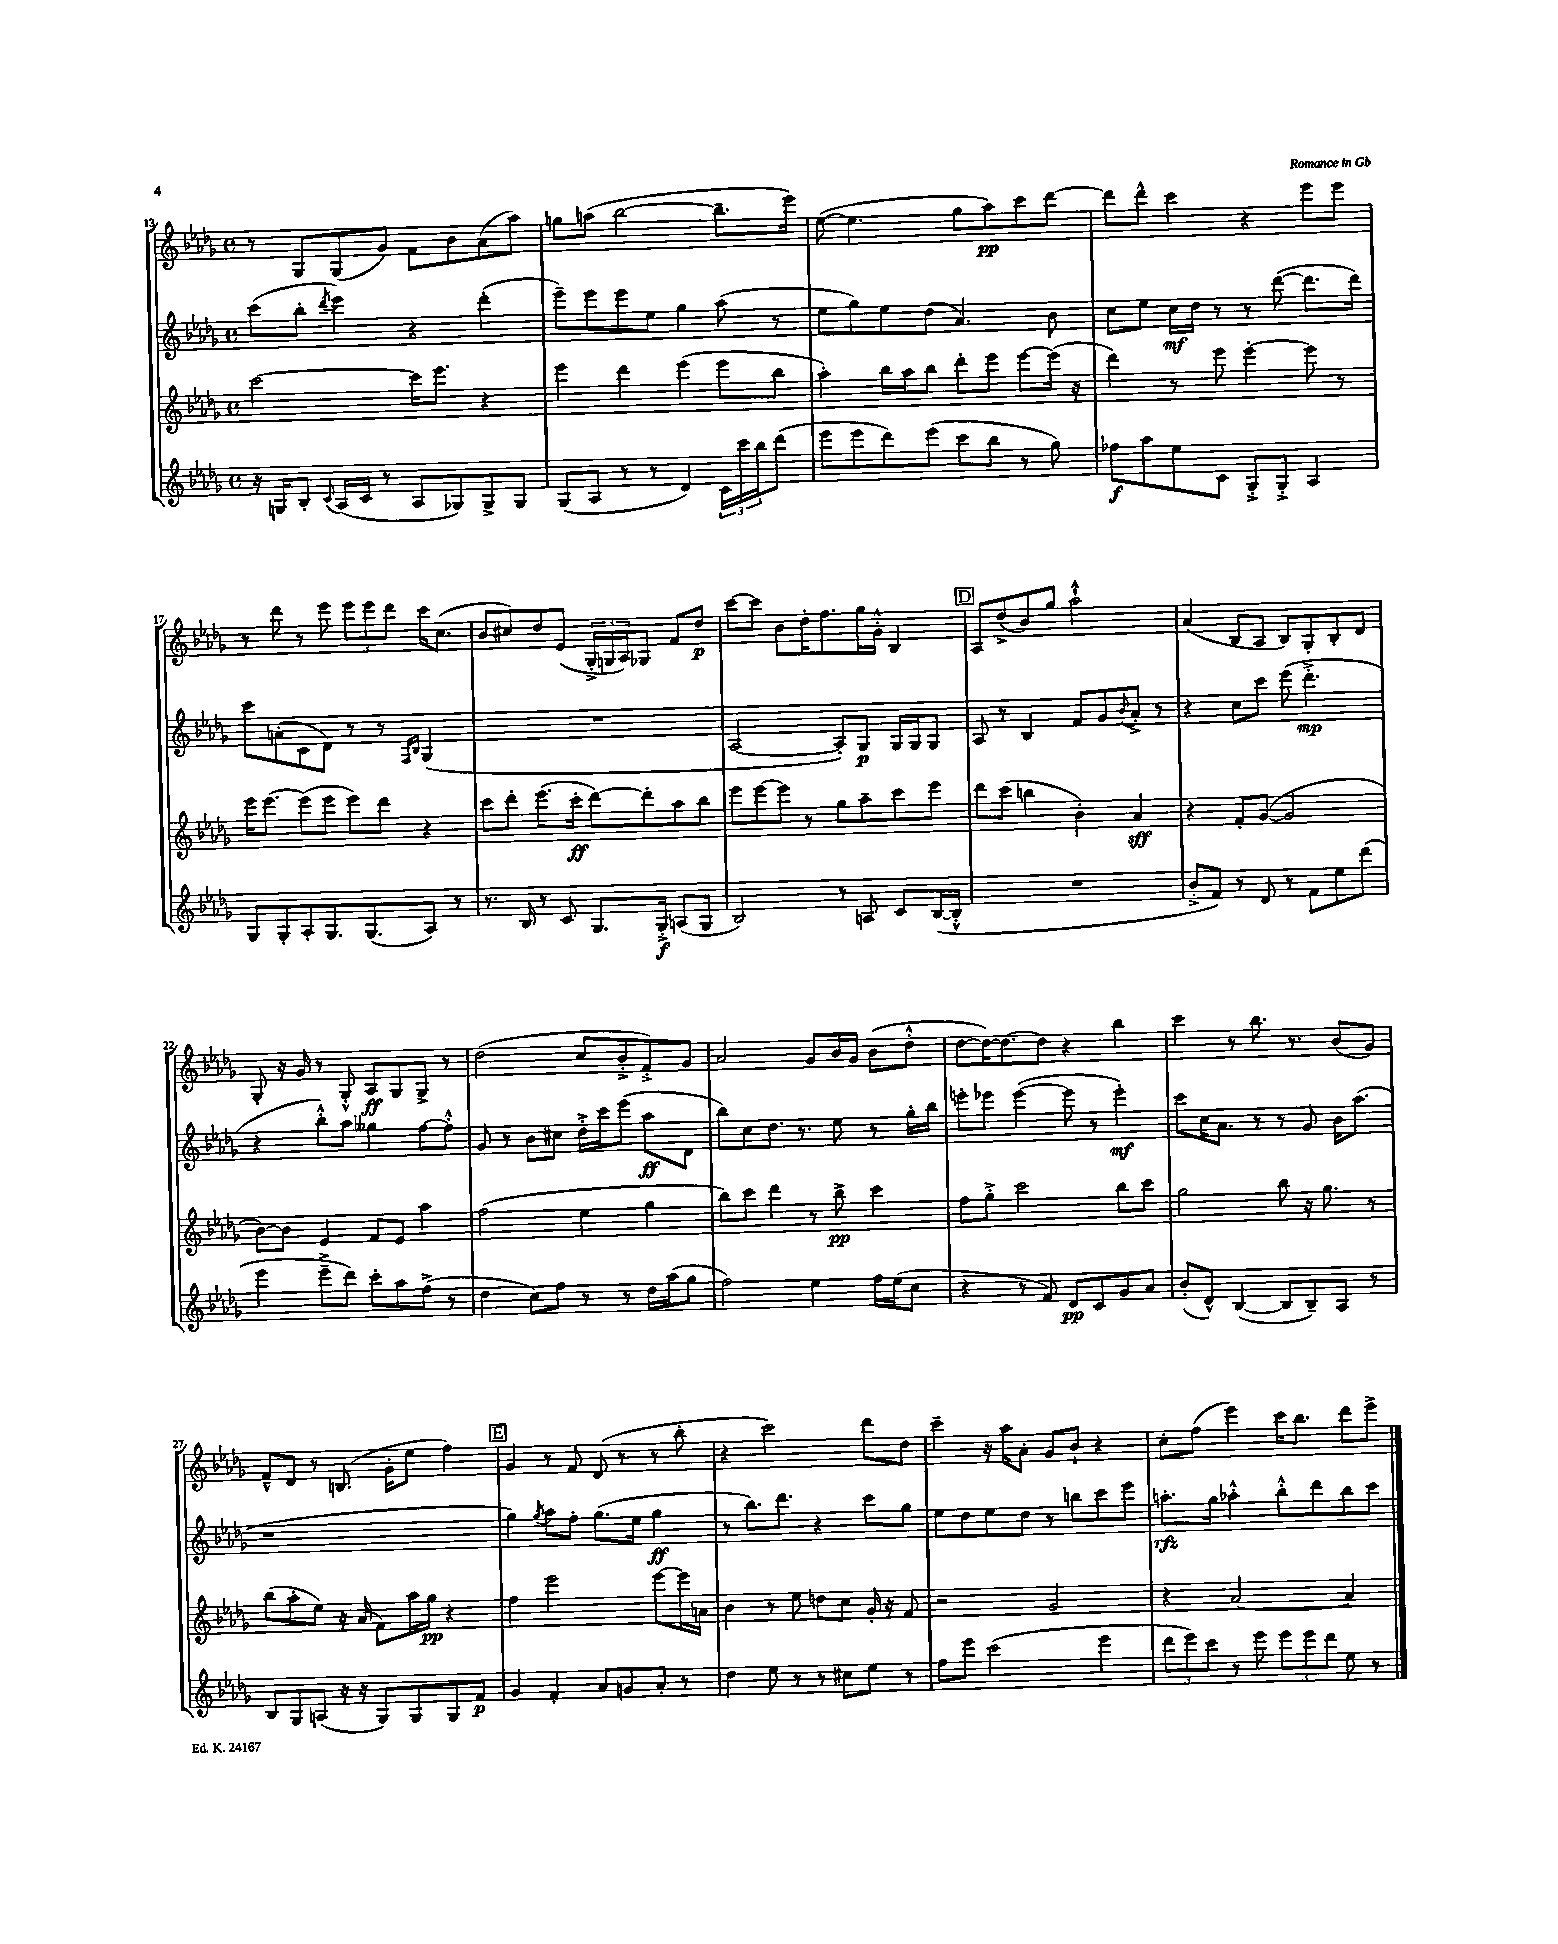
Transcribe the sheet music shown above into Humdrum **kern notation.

**kern	**dynam	**kern	**dynam	**kern	**dynam	**kern	**dynam
*part4	*part4	*part3	*part3	*part2	*part2	*part1	*part1
*staff4	*staff4	*staff3	*staff3	*staff2	*staff2	*staff1	*staff1
*clefG2	*	*clefG2	*	*clefG2	*	*clefG2	*
*k[b-e-a-d-g-]	*	*k[b-e-a-d-g-]	*	*k[b-e-a-d-g-]	*	*k[b-e-a-d-g-]	*
*M4/4	*	*M4/4	*	*M4/4	*	*M4/4	*
*met(c)	*	*met(c)	*	*met(c)	*	*met(c)	*
=13	=13	=13	=13	=13	=13	=13	=13
16r	.	[2ccc\	.	(8ccc\L	.	8r	.
16Gn/KL	.	.	.	.	.	.	.
8B-'/J	.	.	.	8bb-'\J	.	8G-/L	.
8qqc/	.	.	.	8qddd-/	.	.	.
(16A-/LL	.	.	.	4eee-\)	.	(8G-/	.
16c/JJ	.	.	.	.	.	.	.
8r	.	.	.	.	.	8g-/J)	.
8A-/L	.	16ccc\KL]	.	4r	.	8f\L	.
.	.	8.eee-\J	.	.	.	.	.
8G-X/)	.	.	.	.	.	8b-\	.
8G-^/	.	4r	.	(4ddd-'\	.	(8a-\	.
8G-/J	.	.	.	.	.	8aa-\J)	.
=14	=14	=14	=14	=14	=14	=14	=14
(8G-/L	.	4eee-\	.	8eee-~\L)	.	8ggn\L	.
8A-/J	.	.	.	8eee-\	.	(8aan\J	.
8r	.	4ddd-\	.	8eee-\	.	[2bb-\	.
8r	.	.	.	8ee-\J	.	.	.
4d-/)	.	(4eee-\	.	4gg-\	.	.	.
24c\LL	.	8eee-\L	.	(8aa-\	.	8.bb-~\L]	.
24ccc\	.	.	.	.	.	.	.
24bb-\J	.	.	.	.	.	.	.
(8ddd-\J	.	8bb-\J	.	8r	.	.	.
.	.	.	.	.	.	16eee-\Jk)	.
=15	=15	=15	=15	=15	=15	=15	=15
8eee-\L	.	4aa-'\)	.	8ee-\L	.	([8ee-\	.
8eee-\	.	.	.	8gg-\)	.	4.ee-\]	.
8ddd-\)	.	16bb-\LL	.	8ee-\	.	.	.
.	.	16aa-\J	.	.	.	.	.
(8eee-\J	.	8bb-\J	.	(8dd-\J	.	.	.
8ccc\L	.	8ddd-'\L	.	4.a-/)	.	8gg-\L	.
8bb-\J	.	8eee-\J	.	.	.	8aa-\)	pp
8r	.	[8eee-\L	.	.	.	8ccc\	.
8gg-\)	.	(16eee-\Jk]	.	8b-\	.	[8ddd-\J	.
.	.	16r	.	.	.	.	.
=16	=16	=16	=16	=16	=16	=16	=16
8ff-X\L	f	4ddd-\)	.	8cc\L	.	8ddd-\L]	.
8aa-\	.	.	.	8ee-\J	.	8ddd-^^\J	.
8ee-\	.	8r	.	16cc\LL	mf	4ccc\	.
.	.	.	.	16dd-\JJ	.	.	.
8c\J	.	8eee-\	.	8r	.	.	.
8G-'^/L	.	[4eee-'\	.	8r	.	4r	.
8G-'^/J	.	.	.	([8ddd-\	.	.	.
4A-/	.	8eee-\]	.	8.ddd-\L]	.	8eee-\L	.
.	.	8r	.	.	.	8eee-\J	.
.	.	.	.	16ddd-\Jk)	.	.	.
!!LO:LB:g=z
=17	=17	=17	=17	=17	=17	=17	=17
8G-/L	.	16eee-\KL	.	8ccc\L	.	8r	.
.	.	[8.eee-\J	.	.	.	.	.
8G-'/	.	.	.	(8an'\	.	8ddd-\	.
8A-'/	.	(8eee-\L]	.	8c\	.	8r	.
8.G-/	.	8eee-\J	.	8d-\J)	.	8eee-\	.
.	.	8eee-\L)	.	8r	.	12eee-\L	.
(8.G-/	.	.	.	.	.	.	.
.	.	.	.	.	.	12eee-\	.
.	.	8ddd-\J	.	8r	.	.	.
.	.	.	.	.	.	12ddd-\J	.
.	.	.	.	16qqF/LL	.	.	.
.	.	.	.	16qqB-/JJ	.	.	.
8A-/J)	.	4r	.	(4G-/	.	16ccc\KL	.
.	.	.	.	.	.	(8.cc\J	.
8r	.	.	.	.	.	.	.
=18	=18	=18	=18	=18	=18	=18	=18
8.r	.	8ccc\L	.	1r	.	8b-/L	.
.	.	8ddd-'\J	.	.	.	8cc#X/)	.
16B-/	.	.	.	.	.	.	.
8r	.	(8.eee-\L	.	.	.	8dd-/	.
8c/	.	.	.	.	.	(8e-/J	.
.	.	16ccc'\Jk	ff	.	.	.	.
8.G-/L	.	[8ddd-\L)	.	.	.	24G-'^/LL	.
.	.	.	.	.	.	24Gn/	.
.	.	.	.	.	.	24A-/J)	.
.	.	8ddd-'\]	.	.	.	8G-X/J	.
16G-'^/Jk	f	.	.	.	.	.	.
(8An/L	.	8aa-\	.	.	.	8f/L	.
8G-/J	.	8bb-\J	.	.	.	8dd-/J	p
=19	=19	=19	=19	=19	=19	=19	=19
2B-/)	.	8eee-\L	.	[2A-/	.	[8ccc\L	.
.	.	[8eee-\	.	.	.	8ccc\J]	.
.	.	8eee-\J]	.	.	.	8b-\L	.
.	.	8r	.	.	.	16dd-'\K	.
.	.	.	.	.	.	8.ff\	.
8r	.	8gg-\L	.	8A-'/L])	.	.	.
8An/	.	8aa-~\	.	8G-/J	p	16gg-\L	.
.	.	.	.	.	.	16g-'^^\JJ	.
8c/L	.	8ccc\	.	16G-/LL	.	4B-/	.
.	.	.	.	16G-/J	.	.	.
([16B-/L	.	8eee-\J	.	8G-/J	.	.	.
16B-'^^/JJ]	.	.	.	.	.	.	.
!!LO:REH:place=s1:t=D
=20	=20	=20	=20	=20	=20	=20	=20
1r	.	8ddd-\L	.	8A-/	.	8A-/L	.
.	.	(8ccc\J	.	8r	.	(8dd-^/	.
.	.	4bbn\	.	4B-/	.	8b-/)	.
.	.	.	.	.	.	8gg-/J	.
.	.	4b-'\)	.	8f/L	.	2aa-`^^\	.
.	.	.	.	8g-/	.	.	.
.	.	.	.	8qqb-/	.	.	.
.	.	4a-/	sff	8a-'^/J	.	.	.
.	.	.	.	8r	.	.	.
=21	=21	=21	=21	=21	=21	=21	=21
8b-'^/L	.	4r	.	4r	.	(4a-/	.
8f/J)	.	.	.	.	.	.	.
8r	.	8f'/L	.	8cc\L	.	8B-/L	.
8d-/	.	([8g-/J	.	8ccc\J	.	8A-/J	.
8r	.	2g-/]	.	(8eee-\	.	8B-/L)	.
8f\L	.	.	.	4.ddd-'^\	mp	8G-'/	.
8ee-\	.	.	.	.	.	8B-'/	.
(8ddd-\J	.	.	.	.	.	8d-/J	.
!!LO:LB:g=z
=22	=22	=22	=22	=22	=22	=22	=22
4eee-\	.	[8b-\L)	.	4r	.	8G-'/	.
.	.	8b-\J]	.	.	.	16r	.
.	.	.	.	.	.	16g-/	.
8eee-~^\L	.	4e-/	.	8bb-'^^\L)	.	8r	.
8ddd-\J)	.	.	.	8aa-\J	.	8G-'^^/	.
8ccc'\L	.	8f/L	.	4gg--X\	.	8A-/L	ff
8aa-\	.	8e-/J	.	.	.	8G-/	.
(8ff^\J	.	4aa-\	.	[8ff\L	.	8G-^/J	.
8r	.	.	.	8ff'^^\J]	.	8r	.
=23	=23	=23	=23	=23	=23	=23	=23
4dd-\	.	(2ff\	.	8g-/	.	(2dd-\	.
.	.	.	.	8r	.	.	.
8cc\L)	.	.	.	8b-\L	.	.	.
8ff\J	.	.	.	8cc#X\J	.	.	.
8r	.	4ee-\	.	16dd-'^\LL	.	8cc/L	.
.	.	.	.	16ccc\J	.	.	.
8r	.	.	.	(8eee-\J	.	8b-'^/	.
16dd-\LL	.	4gg-\	.	8aa-\L	ff	8f'^/)	.
(16aa-\J	.	.	.	.	.	.	.
8gg-\J	.	.	.	8d-\J	.	8g-/J	.
=24	=24	=24	=24	=24	=24	=24	=24
2ff\)	.	8bb-\L)	.	8bb-\L)	.	2a-/	.
.	.	8ccc\J	.	8cc\	.	.	.
.	.	4ddd-\	.	8.dd-\J	.	.	.
.	.	.	.	8.r	.	.	.
4ee-\	.	8r	.	.	.	8g-/L	.
.	.	8bb-^\	pp	8ee-\	.	16b-/L	.
.	.	.	.	.	.	16g-/JJ	.
16ff\LL	.	4ccc\	.	8r	.	(8b-\L	.
(16ee-\J	.	.	.	.	.	.	.
8cc\J	.	.	.	16gg-'\LL	.	8dd-'^^\J	.
.	.	.	.	16bb-\JJ	.	.	.
=25	=25	=25	=25	=25	=25	=25	=25
4r	.	8ff\L	.	8eeen'\L	.	[8dd-\L	.
.	.	8gg-'^\J	.	8eee-X\J	.	16dd-\K_)	.
.	.	.	.	.	.	8.dd-\_	.
8r	.	2ccc\	.	([4eee-\	.	.	.
8f/)	.	.	.	.	.	8dd-\J]	.
8d-/L	pp	.	.	8eee-\]	.	4r	.
8c/	.	.	.	8r	.	.	.
8g-/	.	8bb-\L	.	4eee-'\)	mf	4bb-\	.
8a-/J	.	8ccc\J	.	.	.	.	.
=26	=26	=26	=26	=26	=26	=26	=26
(8b-'/L	.	2gg-\	.	8ccc\L	.	4ccc\	.
8d-^^/J)	.	.	.	16cc\K	.	.	.
.	.	.	.	8.a-\J	.	.	.
([4B-/	.	.	.	.	.	8r	.
.	.	.	.	8r	.	8.bb-\	.
8B-/L]	.	8bb-\	.	8r	.	.	.
.	.	.	.	.	.	8.r	.
8B-~/)	.	16r	.	8g-/	.	.	.
.	.	8.gg-\	.	.	.	.	.
8A-/J	.	.	.	16b-\KL	.	(8b-/L	.
.	.	.	.	(8.aa-\J	.	.	.
8r	.	8r	.	.	.	8g-/J)	.
!!LO:LB:g=z
=27	=27	=27	=27	=27	=27	=27	=27
8B-/L	.	(8bb-\L	.	1r	.	8f~^^/L	.
8G-/	.	8aa-'\	.	.	.	8d-/J	.
(8An/J	.	8ee-\J)	.	.	.	8r	.
16r	.	16r	.	.	.	(8.Bn/	.
16r	.	(16a-/	.	.	.	.	.
8G-/L)	.	8f\L)	.	.	.	.	.
.	.	.	.	.	.	16g-'\KL	.
8G-/	.	16aa-\L	.	.	.	8ee-\J	.
.	.	16gg-\JJ	pp	.	.	.	.
8G-/	.	4r	.	.	.	4ff\)	.
8f/J	p	.	.	.	.	.	.
!!LO:REH:place=s1:t=E
=28	=28	=28	=28	=28	=28	=28	=28
4g-/	.	4ff\	.	4gg-\)	.	4g-/	.
.	.	.	.	8qgg-/	.	.	.
4f'/	.	2eee-\	.	8aa-\L	.	8r	.
.	.	.	.	8ff'\J	.	8f/	.
8a-/L	.	.	.	(8.gg-\L	.	(8d-/	.
8gn/	.	.	.	.	.	8r	.
.	.	.	.	16ee-\Jk	.	.	.
8a-'/J	.	[8eee-\L	.	4gg-\	ff	8r	.
8r	.	16eee-\L]	.	.	.	8bb-'\	.
.	.	16an\JJ	.	.	.	.	.
=29	=29	=29	=29	=29	=29	=29	=29
4dd-\	.	4b-\	.	8r	.	4r	.
.	.	.	.	8.bb-\L)	.	.	.
8ee-\	.	8r	.	.	.	2ccc\)	.
.	.	.	.	8.ddd-\J	.	.	.
8r	.	8ee-\	.	.	.	.	.
8r	.	8ddn\L	.	4r	.	.	.
8cc#X\L	.	8cc\J	.	.	.	.	.
8ee-\J	.	16g-'/	.	8ccc\L	.	8ddd-\L	.
.	.	16r	.	.	.	.	.
8r	.	8f/	.	8gg-\J	.	8dd-\J	.
=30	=30	=30	=30	=30	=30	=30	=30
8ff\L	.	2r	.	8ee-\L	.	4ccc~\	.
8eee-\J	.	.	.	8dd-\	.	.	.
(2ccc\	.	.	.	8ee-\	.	16r	.
.	.	.	.	.	.	16aa-\KL	.
.	.	.	.	8dd-\J	.	8a-'\J	.
.	.	2g-/	.	8r	.	8g-/L	.
.	.	.	.	8bbn\L	.	8b-`/J	.
4eee-\	.	.	.	8ccc\	.	4r	.
.	.	.	.	8eee-\J	.	.	.
=31	=31	=31	=31	=31	=31	=31	=31
12ddd-\L	.	4r	.	8.aan'\L	rfz	8cc'\L	.
12eee-\)	.	.	.	.	.	.	.
.	.	.	.	.	.	(8ff\J	.
12ccc\J	.	.	.	.	.	.	.
.	.	.	.	16gg-\Jk	.	.	.
8r	.	[2a-/	.	4aa-X'^^\	.	4eee-\)	.
8eee-\	.	.	.	.	.	.	.
12eee-\L	.	.	.	8bb-'^^\L	.	16ccc\KL	.
.	.	.	.	.	.	8.bb-\J	.
12eee-\	.	.	.	.	.	.	.
.	.	.	.	8ddd-\	.	.	.
12ddd-\J	.	.	.	.	.	.	.
8ee-\	.	4a-/]	.	8bb-\	.	8ddd-\L	.
8r	.	.	.	8ccc\J	.	8eee-^\J	.
==	==	==	==	==	==	==	==
*-	*-	*-	*-	*-	*-	*-	*-
